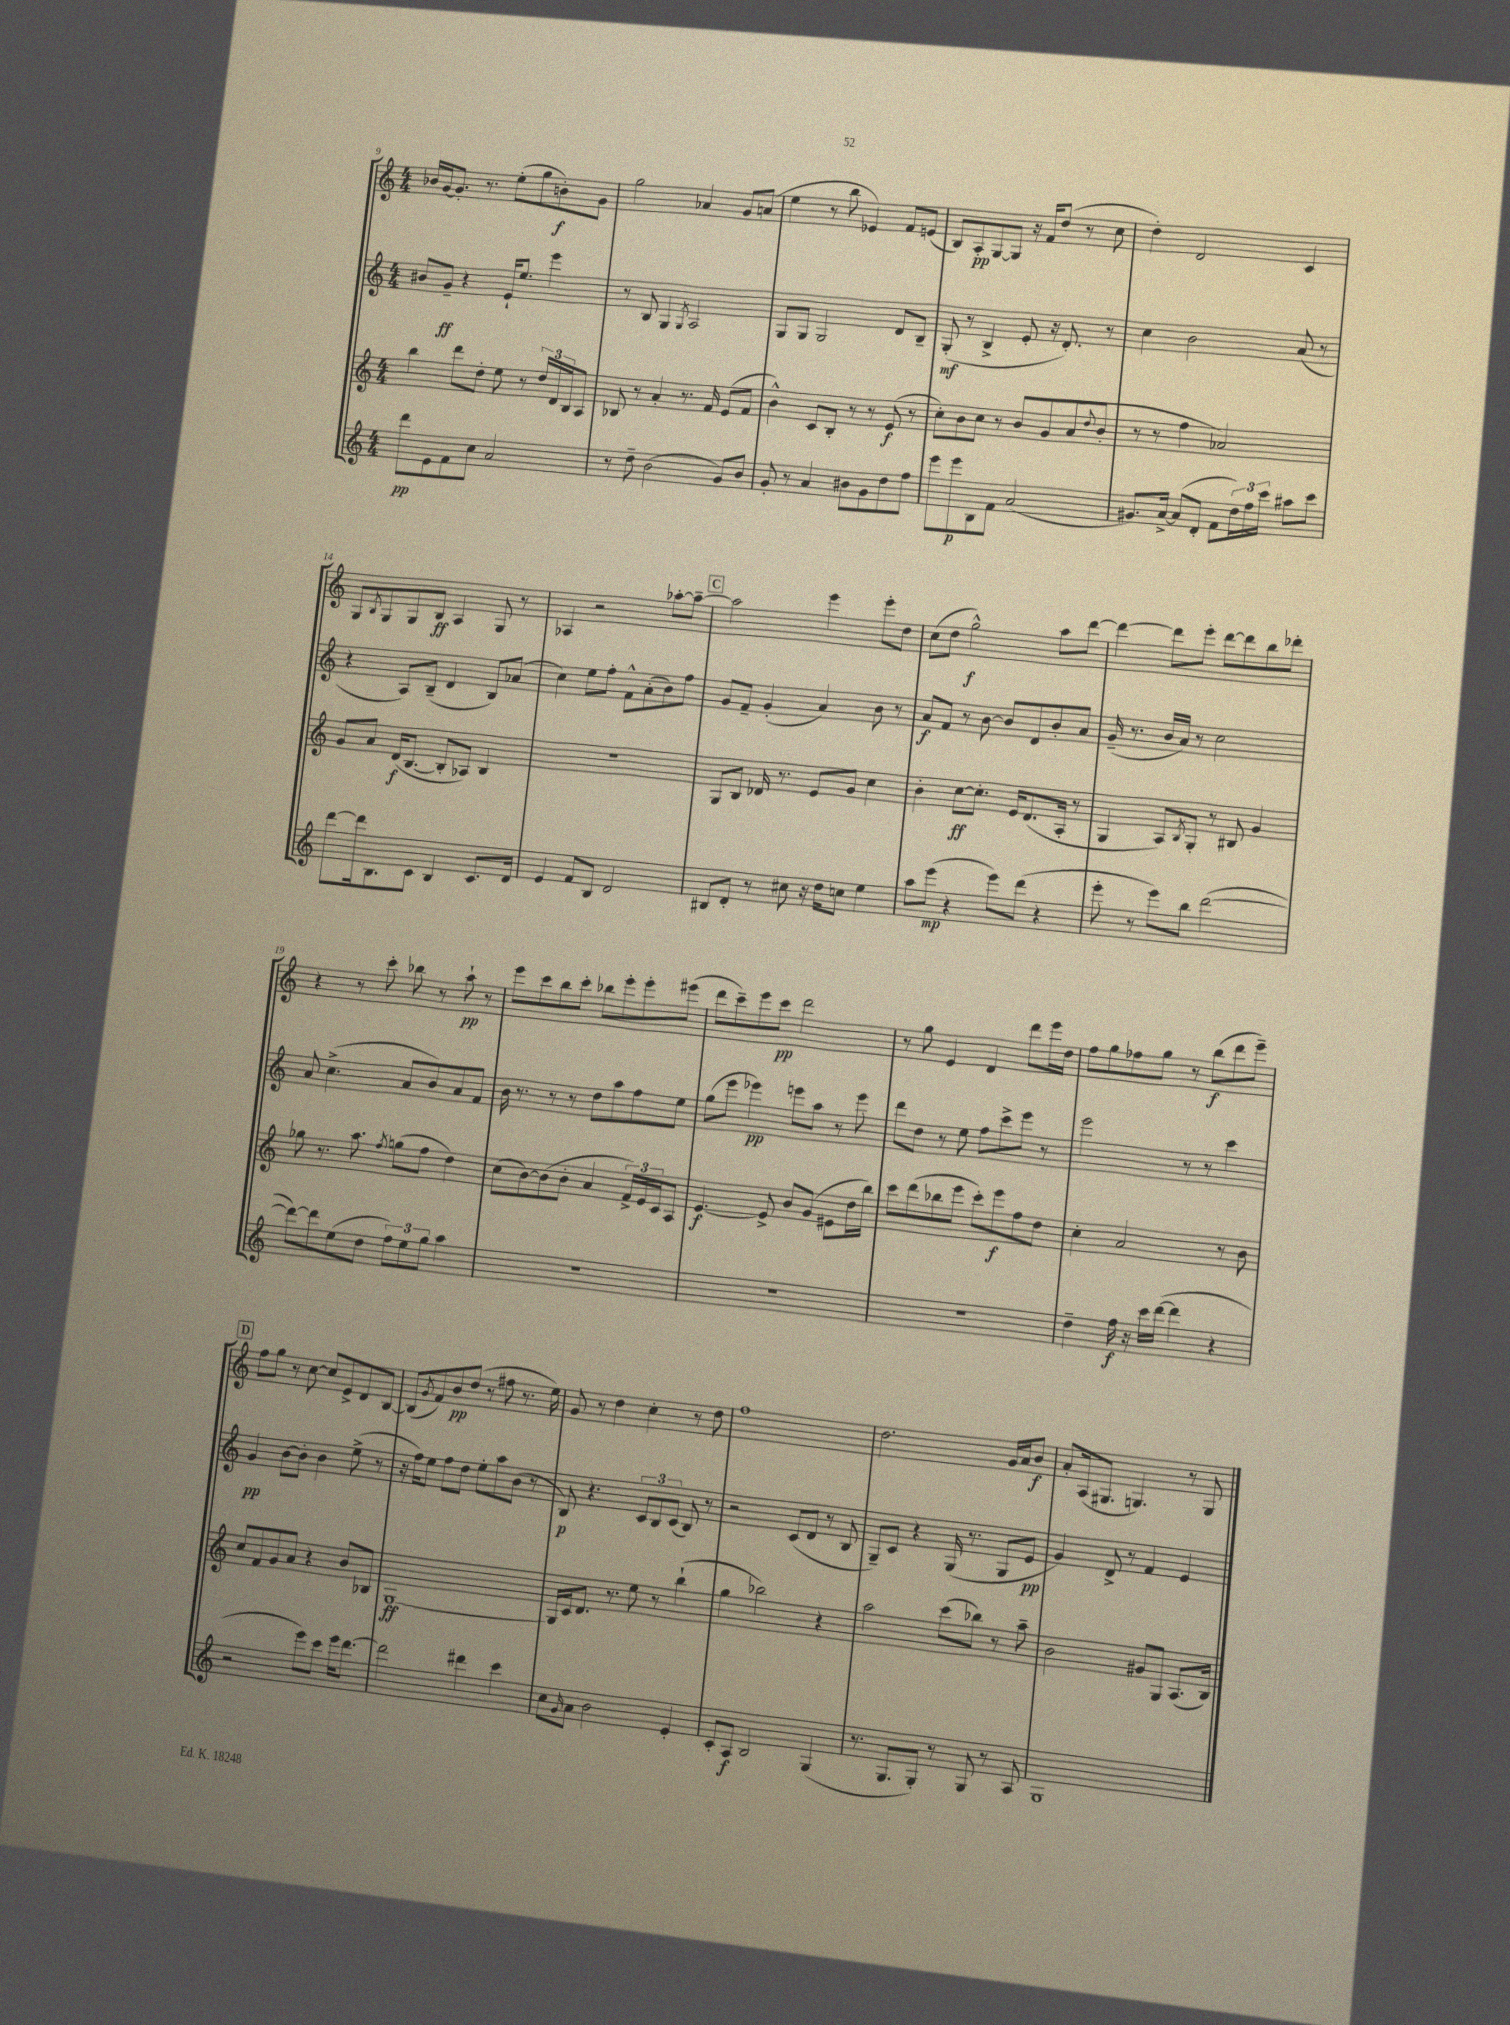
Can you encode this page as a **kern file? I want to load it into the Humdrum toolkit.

**kern	**dynam	**kern	**dynam	**kern	**dynam	**kern	**dynam
*part4	*part4	*part3	*part3	*part2	*part2	*part1	*part1
*staff4	*staff4	*staff3	*staff3	*staff2	*staff2	*staff1	*staff1
*clefG2	*	*clefG2	*	*clefG2	*	*clefG2	*
*k[]	*	*k[]	*	*k[]	*	*k[]	*
*M4/4	*	*M4/4	*	*M4/4	*	*M4/4	*
=9	=9	=9	=9	=9	=9	=9	=9
8ddd\L	pp	4bb\	.	8b#X/L	.	16b-X/LL	.
.	.	.	.	.	.	[16g/J	.
8e\	.	.	.	8g~/J	ff	8.g'/J]	.
8f\	.	8ddd\L	.	4r	.	.	.
.	.	.	.	.	.	8.r	.
8cc\J	.	8dd'\J	.	.	.	.	.
2a/	.	8ee\	.	16e`/KL	.	(8ee'\L	.
.	.	.	.	8.ee/J	.	.	.
.	.	8r	.	.	.	8gg\	.
.	.	24dd/LL	.	4eee\	.	8bn'\)	f
.	.	24d/	.	.	.	.	.
.	.	24B/J	.	.	.	.	.
.	.	8A/J	.	.	.	8g\J	.
=10	=10	=10	=10	=10	=10	=10	=10
8r	.	8B-X/	.	8r	.	2gg\	.
8dd~\	.	8r	.	8B/	.	.	.
(2b\	.	4a'/	.	4G/	.	.	.
.	.	.	.	8qG/	.	.	.
.	.	8.r	.	2A/	.	4a-X/	.
.	.	16f/	.	.	.	.	.
8g/L)	.	(8e/L	.	.	.	8g/L	.
8b/J	.	8f/J	.	.	.	(8an/J	.
=11	=11	=11	=11	=11	=11	=11	=11
8g'/	.	4b^^\)	.	8G/L	.	4ee\	.
8r	.	.	.	8G/J	.	.	.
4a/	.	8c/L	.	2G/	.	8r	.
.	.	8B'/J	.	.	.	8bb\	.
8b#X\L	.	8r	.	.	.	4e-X/)	.
8g\	.	8r	.	.	.	.	.
8dd\	.	(8e/	f	8d/L	.	8f/L	.
8ff\J	.	8r	.	8B~/J	.	(8en/J	.
=12	=12	=12	=12	=12	=12	=12	=12
8eee\L	.	8cc'\L)	.	(8G'/	mf	8B/L)	.
8eee\	p	8b\	.	8r	.	8A'/	pp
8B\	.	8cc\J	.	4B^/	.	[8G/	.
8f\J	.	8r	.	.	.	8G/J]	.
(2a/	.	8b/L	.	8e'/	.	16r	.
.	.	.	.	.	.	16f/KL	.
.	.	8g/	.	16r	.	(8dd/J	.
.	.	.	.	8.d'/)	.	.	.
.	.	(8a/	.	.	.	8r	.
.	.	8qqdd/	.	.	.	.	.
.	.	8b'/J	.	8r	.	8cc\	.
=13	=13	=13	=13	=13	=13	=13	=13
8.g#X/L)	.	8r	.	4cc\	.	4dd'\)	.
.	.	8r	.	.	.	.	.
[16a^/Jk	.	.	.	.	.	.	.
(8a/L]	.	4ff\	.	2b\	.	2d/	.
8d'/J	.	.	.	.	.	.	.
8f\L	.	2a-X/)	.	.	.	.	.
24dd\L)	.	.	.	.	.	.	.
24ff\	.	.	.	.	.	.	.
24ccc\JJ	.	.	.	.	.	.	.
8aa#X\L	.	.	.	(8a/	.	4c/	.
8ccc\J	.	.	.	8r	.	.	.
!!LO:LB:g=z
=14	=14	=14	=14	=14	=14	=14	=14
[8ddd\L	.	8g/L	.	4r	.	8G/L	.
.	.	.	.	.	.	8qB/	.
16ddd\k]	.	8a/J	.	.	.	8G/	.
8.B\	.	.	.	.	.	.	.
.	.	(16d/KL	f	8A/L)	.	8G/	.
.	.	[8.B/J	.	.	.	.	.
8c\J	.	.	.	(8B~/J	.	8B/J	ff
4B/	.	8B'/L]	.	4d/	.	4A/	.
.	.	8A-X/J)	.	.	.	.	.
8.c/L	.	4B/	.	8B/L)	.	8G/	.
.	.	.	.	(8a-X/J	.	8r	.
16d/Jk	.	.	.	.	.	.	.
=15	=15	=15	=15	=15	=15	=15	=15
4e/	.	1r	.	4cc\)	.	4A-X/	.
8f/L	.	.	.	8ee\L	.	2r	.
8B/J	.	.	.	8ff'\J	.	.	.
2d/	.	.	.	8f^^\L	.	.	.
.	.	.	.	(8a'\	.	.	.
.	.	.	.	8b\)	.	[8aa-X'\L	.
.	.	.	.	8ff\J	.	8aa-~\J_	.
!!LO:REH:place=s1:t=C
=16	=16	=16	=16	=16	=16	=16	=16
8B#X/L	.	8G/L	.	8g/L	.	2aa-\]	.
8d'/J	.	8B/J	.	8f~/J	.	.	.
8r	.	16d-X/	.	(4g'/	.	.	.
.	.	8.r	.	.	.	.	.
8cc#X\	.	.	.	.	.	.	.
16r	.	8e/L	.	4a/)	.	4eee\	.
16dd\KL	.	.	.	.	.	.	.
8ccn\J	.	8g/J	.	.	.	.	.
4ee\	.	4cc\	.	8b\	.	8eee'\L	.
.	.	.	.	8r	.	8dd\J	.
=17	=17	=17	=17	=17	=17	=17	=17
8aa\L	.	4b'\	.	8a/L	f	(8cc\L	.
(8eee\J	mp	.	.	8f/J	.	8dd\J	.
4r	.	[8cc\L	ff	8r	.	2gg^^\)	f
.	.	8.cc'\J]	.	[8b\	.	.	.
8eee\L)	.	.	.	8b/L]	.	.	.
.	.	16e/KL	.	.	.	.	.
(8ddd\J	.	(8.d/	.	8d/	.	.	.
4r	.	.	.	8b'/	.	8aa\L	.
.	.	16A'/Jk	.	.	.	.	.
.	.	8r	.	8a/J	.	[8ddd\J	.
=18	=18	=18	=18	=18	=18	=18	=18
8eee'\	.	4G/	.	(16g~/	.	4ddd\_	.
.	.	.	.	8.r	.	.	.
8r	.	.	.	.	.	.	.
8eee\L)	.	8A/L)	.	16b/LL	.	8ddd\L]	.
.	.	.	.	16a/JJ)	.	.	.
.	.	8qB/	.	.	.	.	.
8bb\J	.	8G'/J	.	8r	.	8eee'\J	.
([2ddd\	.	8r	.	2cc\	.	[8ddd\L	.
.	.	8B#X/	.	.	.	8ddd\]	.
.	.	4g/	.	.	.	8bb\	.
.	.	.	.	.	.	8ddd-X'\J	.
!!LO:LB:g=z
=19	=19	=19	=19	=19	=19	=19	=19
8ddd\L_)	.	8gg-X\	.	8a/	.	4r	.
8ddd\]	.	8.r	.	(4.cc^\	.	.	.
(8ee\	.	.	.	.	.	8r	.
.	.	8.aa\	.	.	.	.	.
8dd\J	.	.	.	.	.	8ccc'\	.
.	.	8qff/	.	.	.	.	.
12ff\L)	.	(8ggn\L	.	8a/L	.	8bb-X\	.
12ee\	.	.	.	.	.	.	.
.	.	8ff\J	.	8b/)	.	8r	.
12gg\J	.	.	.	.	.	.	.
4aa\	.	4dd\)	.	8a/	.	8aa`\	pp
.	.	.	.	8f/J	.	8r	.
=20	=20	=20	=20	=20	=20	=20	=20
1r	.	(8cc\L	.	16b\	.	8eee\L	.
.	.	.	.	8.r	.	.	.
.	.	[8b\)	.	.	.	8ccc\	.
.	.	(8b\]	.	8r	.	8bb\	.
.	.	8b'\J	.	8r	.	8ccc'\J	.
.	.	4a/	.	8dd\L	.	8bb-X\L	.
.	.	.	.	8aa\	.	8eee'\	.
.	.	24f^/LL)	.	8ff\	.	8eee'\	.
.	.	24e/	.	.	.	.	.
.	.	24c/J	.	.	.	.	.
.	.	8A/J	.	8ee\J	.	(8eee#X\J	.
=21	=21	=21	=21	=21	=21	=21	=21
1r	.	[4.e/	f	(8gg\L	.	8ddd\L	.
.	.	.	.	8eee\J	.	8ccc~\)	.
.	.	.	.	4eee-X\)	pp	8eee\	.
.	.	8e^/]	.	.	.	8ccc\J	pp
.	.	8b/L	.	8eeen\L	.	2ddd\	.
.	.	(8g/J	.	8aa\J	.	.	.
.	.	8e#X\L	.	8r	.	.	.
.	.	16dd\L	.	8eee\	.	.	.
.	.	16bb\JJ)	.	.	.	.	.
=22	=22	=22	=22	=22	=22	=22	=22
1r	.	8ccc\L	.	8ddd\L	.	8r	.
.	.	(8ddd\	.	8dd\J	.	8gg\	.
.	.	8bb-X\	.	8r	.	4e/	.
.	.	8eee\J	.	8ee\	.	.	.
.	.	8ccc'\L)	.	8ff\L	.	4d/	.
.	.	8eee\	f	8ccc^\	.	.	.
.	.	8ff\	.	8eee\J	.	8ddd\L	.
.	.	8dd\J	.	8r	.	16eee\L	.
.	.	.	.	.	.	16dd\JJ	.
=23	=23	=23	=23	=23	=23	=23	=23
4dd~\	.	4cc'\	.	2eee\	.	8ff\L	.
.	.	.	.	.	.	8gg\	.
16ff\	f	2a/	.	.	.	8ff-X\	.
16r	.	.	.	.	.	.	.
16ccc\LL	.	.	.	.	.	8gg\J	.
([16ddd\JJ	.	.	.	.	.	.	.
4ddd\]	.	.	.	8r	.	8r	.
.	.	.	.	8r	.	(8bb\L	f
4r	.	8r	.	4ccc\	.	8ddd\	.
.	.	8b\	.	.	.	8eee~\J)	.
!!LO:LB:g=z
!!LO:REH:place=s1:t=D
=24	=24	=24	=24	=24	=24	=24	=24
2r	.	8cc/L	.	4g/	pp	8ff\L	.
.	.	8f/	.	.	.	8gg\J	.
.	.	8g/	.	[8b\L	.	8r	.
.	.	8a/J	.	8b'\J]	.	[8cc\	.
8eee\L)	.	4r	.	4b\	.	8cc/L]	.
8ccc\J	.	.	.	.	.	8e^/	.
16eee\KL	.	8b/L	.	(8ee^\	.	8d/	.
[8.ddd\J	.	.	.	.	.	.	.
.	.	8B-X/J	.	8r	.	[8B/J	.
=25	=25	=25	=25	=25	=25	=25	=25
2ddd\]	.	[1G	ff	16r	.	(8B/L]	.
.	.	.	.	16ff\KL)	.	.	.
.	.	.	.	.	.	8qg/	.
.	.	.	.	8ee\J	.	8f/)	.
.	.	.	.	8ff\L	.	8b/	pp
.	.	.	.	8dd\J	.	(8dd/J	.
4ddd#X\	.	.	.	8ee'\L	.	8r	.
.	.	.	.	8aa\	.	8ff#X\	.
4ccc\	.	.	.	(8b\J	.	8.r	.
.	.	.	.	8r	.	.	.
.	.	.	.	.	.	16ee\)	.
=26	=26	=26	=26	=26	=26	=26	=26
8cc\L	.	16G/LL]	.	8B/)	p	8g/	.
.	.	16c/J	.	.	.	.	.
16qqg/	.	.	.	.	.	.	.
8a\J	.	8.d/J	.	4.r	.	8r	.
2b\	.	.	.	.	.	4dd\	.
.	.	8.r	.	.	.	.	.
.	.	8ee\	.	12c/L	.	4cc'\	.
.	.	.	.	12B/	.	.	.
.	.	8r	.	.	.	.	.
.	.	.	.	(12c/J	.	.	.
4e'/	.	(4bb`\	.	8B/)	.	8r	.
.	.	.	.	8r	.	8dd\	.
=27	=27	=27	=27	=27	=27	=27	=27
8c'/L	.	4gg\	.	2r	.	1ff	.
8A/J	f	.	.	.	.	.	.
2B/	.	2bb-X\)	.	.	.	.	.
.	.	.	.	(8c/L	.	.	.
.	.	.	.	8d/J	.	.	.
(4G/	.	4r	.	8r	.	.	.
.	.	.	.	8B/	.	.	.
=28	=28	=28	=28	=28	=28	=28	=28
8.r	.	2aa\	.	8G~/L)	.	2.dd\	.
.	.	.	.	8c/J	.	.	.
8.G/L	.	.	.	.	.	.	.
.	.	.	.	4r	.	.	.
8G'/J)	.	.	.	.	.	.	.
8r	.	(8ccc\L	.	(16G/	.	.	.
.	.	.	.	8.r	.	.	.
8G/	.	8bb-X\J)	.	.	.	.	.
8r	.	8r	.	8G/L	.	16g/LL	.
.	.	.	.	.	.	16a/J	.
8A/	.	8aa~\	.	8e/J	pp	8b/J	f
=29	=29	=29	=29	=29	=29	=29	=29
1G	.	2b\	.	4g/)	.	8a'/L	.
.	.	.	.	.	.	(16A/k	.
.	.	.	.	.	.	8.G#X/J	.
.	.	.	.	8d^/	.	.	.
.	.	.	.	8r	.	4.Gn/)	.
.	.	8g#X/L	.	4f/	.	.	.
.	.	8G/J	.	.	.	.	.
.	.	(8.A/L	.	4e/	.	8r	.
.	.	.	.	.	.	8G/	.
.	.	16B/Jk)	.	.	.	.	.
==	==	==	==	==	==	==	==
*-	*-	*-	*-	*-	*-	*-	*-
